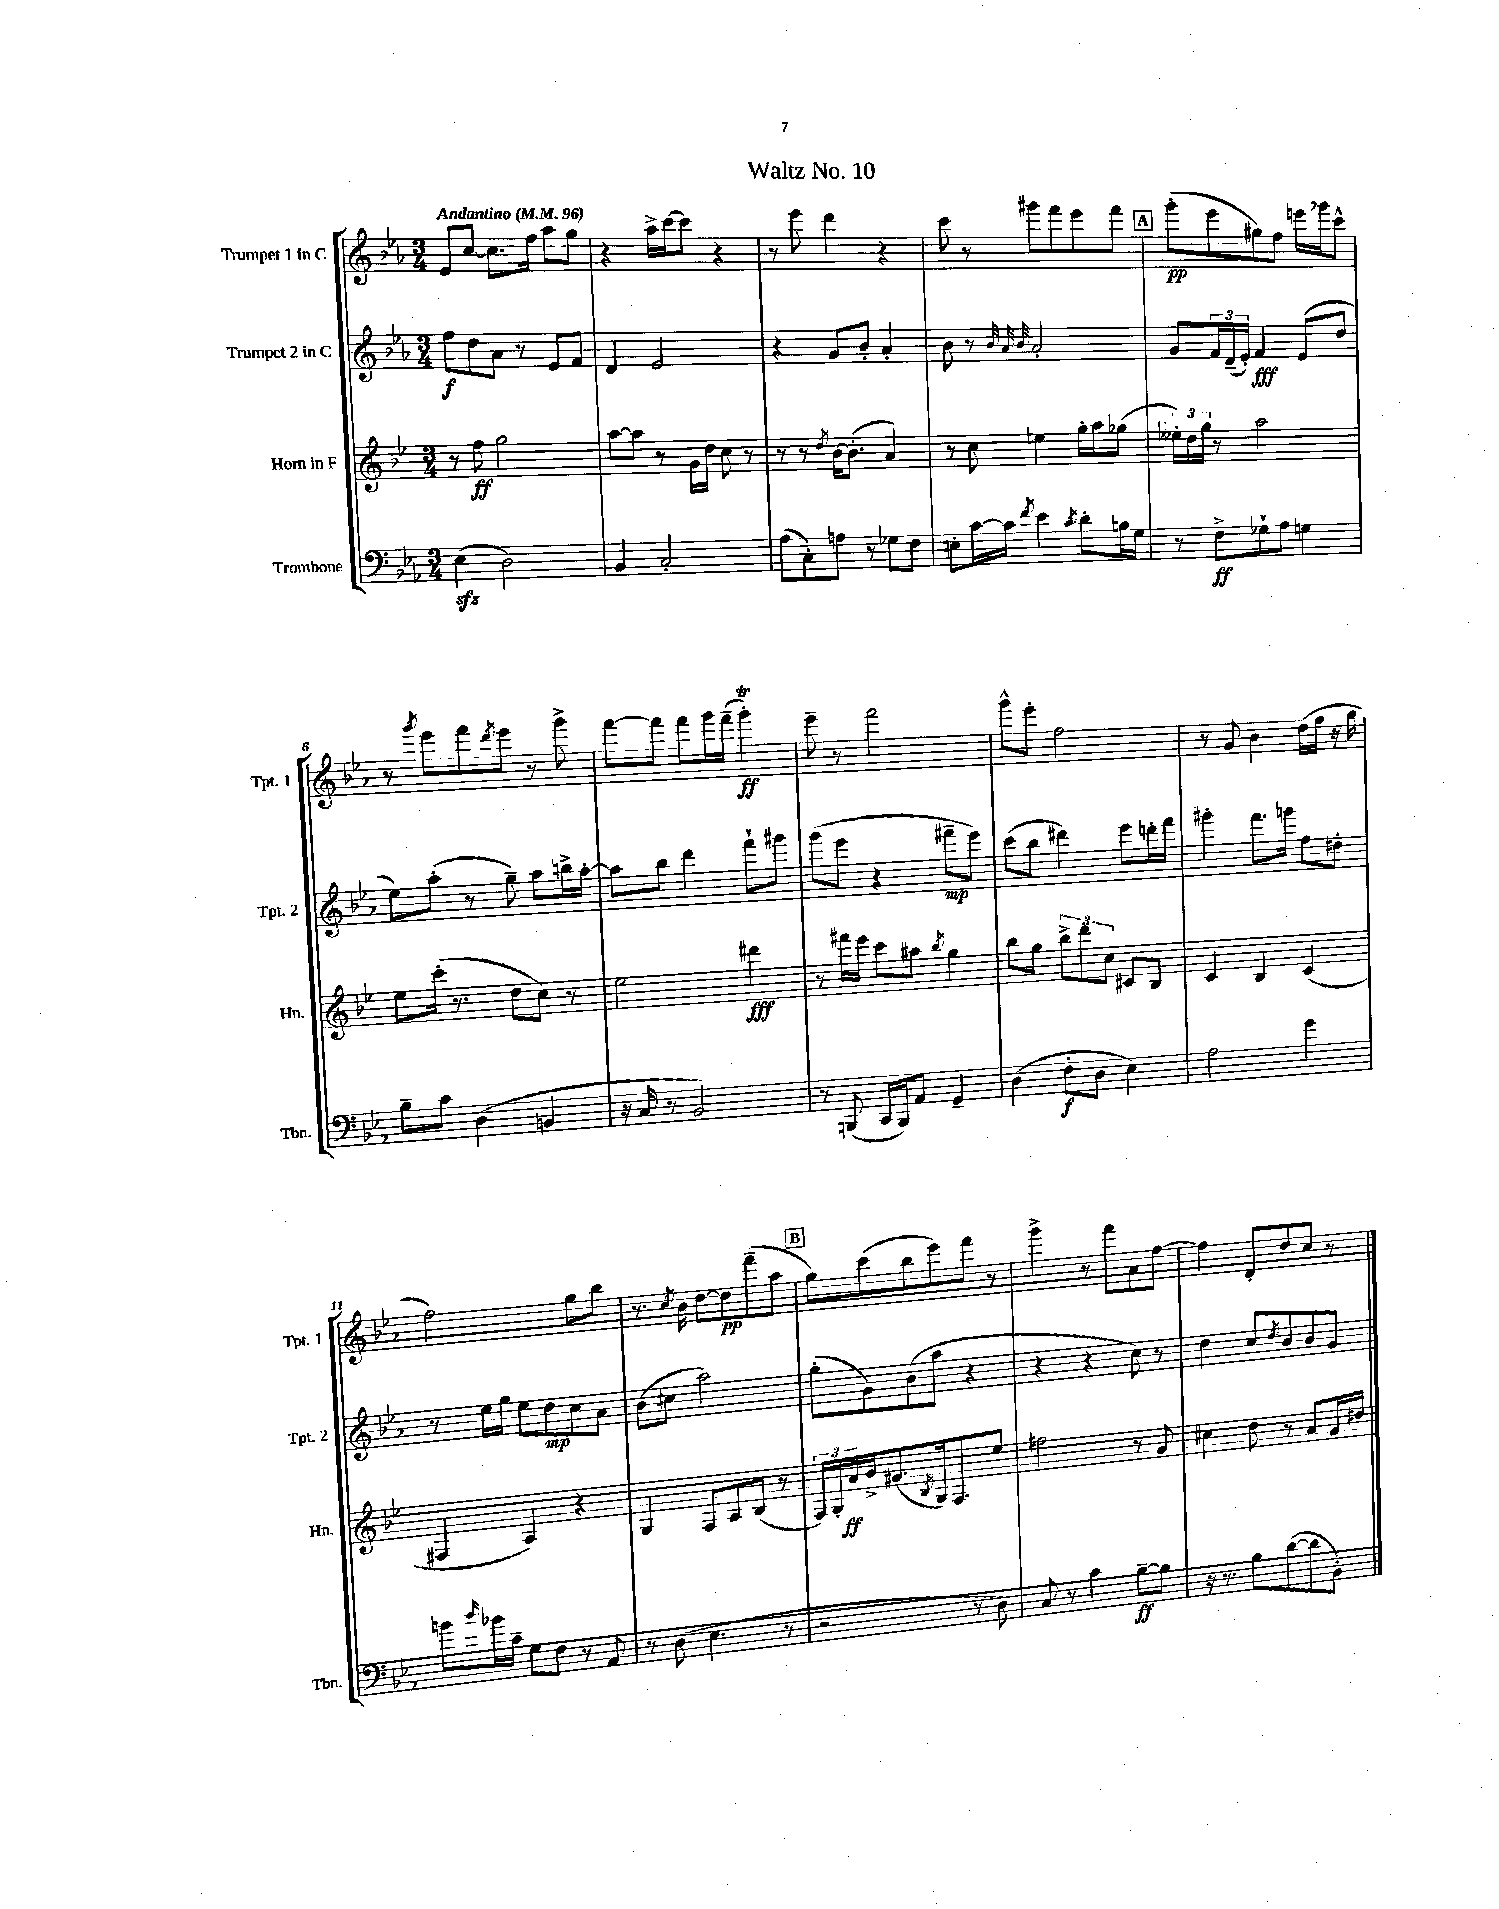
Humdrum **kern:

**kern	**kern	**kern	**kern
*staff4	*staff3	*staff2	*staff1
*clefF4	*clefG2	*clefG2	*clefG2
*k[b-e-a-]	*k[b-e-]	*k[b-e-a-]	*k[b-e-a-]
*M3/4	*M3/4	*M3/4	*M3/4
*MM96	*MM96	*MM96	*MM96
(4E-	8r	8ff	8e-
.	8ff	8dd	[8cc
2D)	2gg	8a-	8.cc]
.	.	8r	.
.	.	.	16ff
.	.	8e-	8aa-
.	.	8f	8gg
=	=	=	=
4BB-	[8aa	4d	4r
.	8aa]	.	.
2C'	8r	2e-	16aa-^
.	.	.	[16ccc
.	16g	.	8ccc]
.	16dd	.	.
.	8cc	.	4r
.	8r	.	.
=	=	=	=
(8A-	8r	4r	8r
8C')	8r	.	8eee-
.	8qdd	.	.
8A	[16b-	8g	4ddd
.	(8.b-']	.	.
8r	.	8b-'	.
8G-	4a)	4a-'	4r
8F	.	.	.
=	=	=	=
8E'	8r	8b-	8ccc
[16c	8cc	8r	8r
16c]	.	.	.
.	.	32qqb-	.
.	.	32qqa-	.
8qf	.	32qqb-	.
4e-	4ee	2a-'	8ggg#
.	.	.	8fff
8qc	.	.	.
8d'	16gg'	.	8eee-
.	16aa	.	.
16B	(8gg-	.	8fff
16G	.	.	.
=	=	=	=
8r	24ee--')	8g	(8ggg'
.	24dd	.	.
.	24gg	.	.
8F^	8r	24f	8eee-
.	.	(24d~	.
.	.	24e-')	.
8G-`	2aa	4f	8gg#)
8A-	.	.	8ff
4G	.	(8e-	16eee
.	.	.	16ggg-
.	.	8dd	8ccc^^
=	=	=	=
8B-~	8ee-	8ee-)	8r
.	.	.	8qggg
8c	(16ccc'	(8aa-'	8eee-
.	8.r	.	.
(4D	.	8r	8fff
.	.	.	8qddd
.	8dd	8gg~)	8eee-
4BB	8cc)	8aa-	8r
.	8r	16bb^	8ggg^
.	.	[16aa-'	.
=	=	=	=
16r	2ee-	8aa-]	[8fff
16C	.	.	.
8r	.	8bb-	8fff]
2BB-)	.	4ddd	8fff
.	.	.	16ggg
.	.	.	(16fff~
.	4ddd#	8fff`	4ggg')
.	.	8ggg#	.
=	=	=	=
8r	8r	(8ggg	8eee-~
(8BBB	16fff#	8eee-	8r
.	16eee-	.	.
16CC	8ccc	4r	2fff
16BBB)	.	.	.
8AA-	8aa#	.	.
.	8qbb-	.	.
4GG~	4gg	8fff#~	.
.	.	8eee-)	.
=	=	=	=
(4D	8bb-	(8ccc	8ggg^^
.	8gg	8bb-	8eee-'
8F'	12bb-^	4ddd#)	2ff
.	12ddd	.	.
8D	.	.	.
.	12cc	.	.
4E-)	8c#	8eee-	.
.	8B-	16ddd'	.
.	.	16fff	.
=	=	=	=
2A-	4c	4ggg#'	8r
.	.	.	8g
.	4B-	8.fff	4b-
.	.	16ggg	.
4g	(4c	8ff	(16dd
.	.	.	16ff
.	.	8dd#'	16r
.	.	.	16gg
=	=	=	=
8b	4F#	8r	2ff)
16qqdd	.	.	.
16b-	.	16ee-	.
16c~	.	16gg	.
8G	4A)	8ee-	.
8F	.	8dd	.
8r	4r	8cc	8gg
8AA-	.	8a-	8bb-
=	=	=	=
8r	4G	(8b-	8.r
(8D	.	8cc#	.
.	.	.	8qcc
.	.	.	16b-
4.E-	8F	2aa-)	[8dd
.	8A	.	8dd]
.	(8B-	.	(8fff~
8r	8r	.	8aa-
=	=	=	=
2r	24F)	(8gg'	8gg)
.	24G'	.	.
.	24a	.	.
.	16b-^	8g)	(8ccc
.	(8.g#	.	.
.	.	(8b-	8bb-
.	8qB-	.	.
.	16G)	8aa-	8eee-)
.	8.F	.	.
8r	.	4r	8fff
8D)	8ee-	.	8r
=	=	=	=
8C	2ff#	4r	4ggg^
8r	.	.	.
4c	.	4r	8r
.	.	.	8fff
[8B-~	8r	8cc)	8a-
8B-]	8g	8r	[8ff
=	=	=	=
16r	4cc#	4dd	4ff]
8.r	.	.	.
8B-	8dd	8cc	8d'
.	.	8qdd	.
([8d	8r	8b-	8dd
8d]	8a	8b-	8cc
8BB-')	16g	8g	8r
.	16dd#	.	.
==	==	==	==
*-	*-	*-	*-
